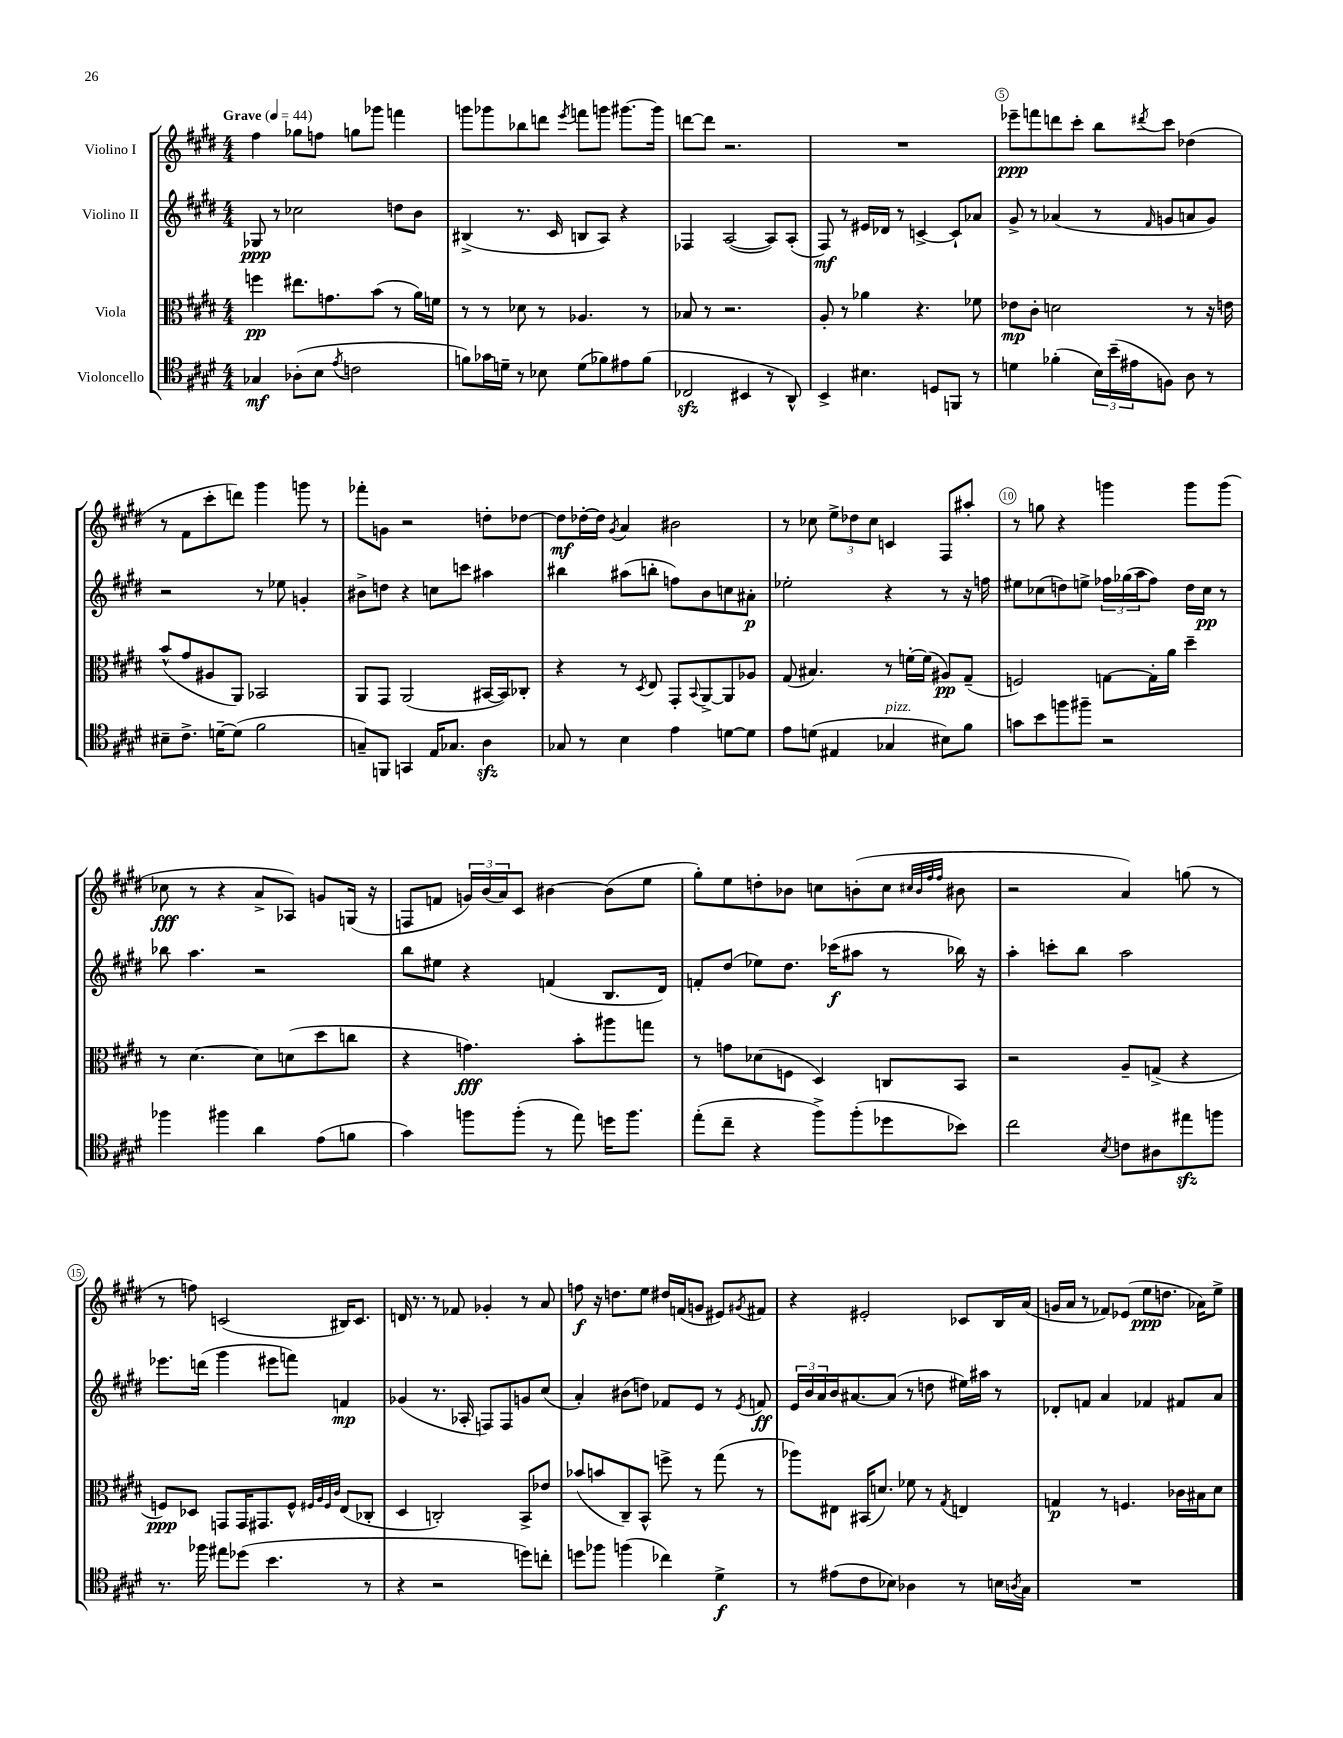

**kern	**dynam	**kern	**dynam	**kern	**dynam	**kern	**dynam
*part4	*part4	*part3	*part3	*part2	*part2	*part1	*part1
*staff4	*staff4	*staff3	*staff3	*staff2	*staff2	*staff1	*staff1
*I"Violoncello	*	*I"Viola	*	*I"Violino II	*	*I"Violino I	*
*clefC4	*	*clefC3	*	*clefG2	*	*clefG2	*
*k[f#c#g#d#]	*	*k[f#c#g#d#]	*	*k[f#c#g#d#]	*	*k[f#c#g#d#]	*
*M4/4	*	*M4/4	*	*M4/4	*	*M4/4	*
*MM44	*	*MM44	*	*MM44	*	*MM44	*
=1	=1	=1	=1	=1	=1	=1	=1
!	!	!	!	!	!	!LO:TX:a:B:t=Grave	!
4G-X/	mf	4ffn\	pp	8G-X/	ppp	4ff#\	.
.	.	.	.	8r	.	.	.
(8A-X'\L	.	8.ee#X\L	.	2cc-X\	.	8gg-X\L	.
8B\J	.	.	.	.	.	8ffn\J	.
.	.	8.gn\	.	.	.	.	.
8qe/	.	.	.	.	.	.	.
2cn\	.	.	.	.	.	8ggn\L	.
.	.	(8b\J	.	.	.	8ggg-X\J	.
.	.	8r	.	8ddn\L	.	4fffn\	.
.	.	16a\LL)	.	8b\J	.	.	.
.	.	16fn\JJ	.	.	.	.	.
=2	=2	=2	=2	=2	=2	=2	=2
8fn\L)	.	8r	.	(4B#X^/	.	8gggn\L	.
16g-X\L	.	8r	.	.	.	8ggg-X\	.
16dn~\JJ	.	.	.	.	.	.	.
8r	.	8d-X\	.	8.r	.	8bb-X\	.
8B-X\	.	8r	.	.	.	8dddn\J	.
.	.	.	.	16c#/	.	.	.
.	.	.	.	.	.	8qeee/	.
(8d\L	.	4.A-X/	.	8Bn/L	.	8fffn\L	.
8f-X\)	.	.	.	8A/J)	.	8gggn\J	.
8e#X\	.	.	.	4r	.	[8.ggg#X\L	.
(8f-\J	.	8r	.	.	.	.	.
.	.	.	.	.	.	16ggg#\Jk]	.
=3	=3	=3	=3	=3	=3	=3	=3
2C-Xzz/	.	8B-X/	.	4F-X/	.	[8dddn\L	.
.	.	8r	.	.	.	8ddd\J]	.
.	.	2.r	.	([2A/	.	2.r	.
4BB#X/	.	.	.	.	.	.	.
8r	.	.	.	8A/L])	.	.	.
8AA^^/)	.	.	.	(8A'/J	.	.	.
=4	=4	=4	=4	=4	=4	=4	=4
4BB^/	.	8A'/	.	8F#/)	mf	1r	.
.	.	8r	.	8r	.	.	.
4.B#X\	.	4a-X\	.	16e#X/LL	.	.	.
.	.	.	.	16d-X/JJ	.	.	.
.	.	.	.	8r	.	.	.
.	.	4.r	.	[4cn^/	.	.	.
8Dn/L	.	.	.	.	.	.	.
8FFn/J	.	.	.	8c`/L]	.	.	.
8r	.	8f-X\	.	8a-X/J	.	.	.
=5	=5	=5	=5	=5	=5	=5	=5
4dn\	.	8e-X\L	mp	8g#^/	.	8eee-X~\L	ppp
.	.	8c#'\J	.	8r	.	8fffn\	.
(4f-X'\	.	2dn\	.	(4a-X/	.	8dddn\	.
.	.	.	.	.	.	8ccc#'\J	.
24B\LL)	.	.	.	8r	.	8bb\L	.
(24b~\	.	.	.	.	.	.	.
24e#X\J	.	.	.	.	.	.	.
.	.	.	.	16qqf#/	.	8qddd#X/	.
8Fn\J)	.	.	.	8gn/L	.	8ccc#\J	.
8A\	.	8r	.	8an/	.	(4dd-X\	.
8r	.	16r	.	8g/J)	.	.	.
.	.	16en\	.	.	.	.	.
!!LO:LB:g=z
=6	=6	=6	=6	=6	=6	=6	=6
8B#X~\L	.	(8b^^/L	.	2r	.	8r	.
8.c#^\J	.	8g#/	.	.	.	8f#\L	.
.	.	8A#X/	.	.	.	8ccc#'\	.
[16dn~\KL	.	.	.	.	.	.	.
(8d\J]	.	8AA/J)	.	.	.	8dddn\J)	.
2f#\	.	2BB-X/	.	8r	.	4ggg#\	.
.	.	.	.	8ee-X\	.	.	.
.	.	.	.	4gn'/	.	8gggn\	.
.	.	.	.	.	.	8r	.
=7	=7	=7	=7	=7	=7	=7	=7
8Gn~/L)	.	8AA/L	.	8b#X^\L	.	8fff-X'\L	.
8FFn/J	.	8GG#/J	.	8ddn\J	.	8gn\J	.
4GGn/	.	(2AA/	.	4r	.	2r	.
16E/KL	.	.	.	8ccn\L	.	.	.
8.G-X/J	.	.	.	.	.	.	.
.	.	.	.	8cccn\J	.	.	.
4Azz\	.	[16BB#X/LL	.	4aa#X\	.	8ddn'\L	.
.	.	16BB#/J])	.	.	.	.	.
.	.	8C-X'/J	.	.	.	[8dd-X\J	.
=8	=8	=8	=8	=8	=8	=8	=8
8G-X/	.	4r	.	4bb#X\	.	8dd-\L]	mf
8r	.	.	.	.	.	[16dd-X'\L	.
.	.	.	.	.	.	16dd-\JJ]	.
.	.	.	.	.	.	8qg#/	.
4B\	.	8r	.	(8aa#X\L	.	4a/	.
.	.	8qD#/	.	.	.	.	.
.	.	8E/	.	8bbn'\J	.	.	.
4e\	.	8GG#'/L	.	8ffn\L)	.	2b#X\	.
.	.	8qqBB/	.	.	.	.	.
.	.	[8AA^/	.	8b\	.	.	.
[8dn\L	.	8AA/]	.	8ccn\	.	.	.
8d\J]	.	8A-X/J	.	8a#X'\J	p	.	.
=9	=9	=9	=9	=9	=9	=9	=9
8e\L	.	(8G#/	.	2ee-X'\	.	8r	.
(8dn\J	.	4.B#X/)	.	.	.	8cc-X\	.
4E#X/	.	.	.	.	.	12ee^\L	.
.	.	.	.	.	.	12dd-X\	.
.	.	.	.	.	.	12cc-\J	.
!LO:TX:a:i:t=pizz.	!	!	!	!	!	!	!
4G-X/	.	8r	.	4r	.	4cn/	.
.	.	[16fn'\LL	.	.	.	.	.
.	.	(16f\JJ]	.	.	.	.	.
8B#X\L)	.	8A#X/L)	pp	8r	.	8F#/L	.
8f#\J	.	(8G#~/J	.	16r	.	8aa#X'/J	.
.	.	.	.	16ffn\	.	.	.
=10	=10	=10	=10	=10	=10	=10	=10
8gn\L	.	2Fn/)	.	8ee#X\L	.	8r	.
8b\	.	.	.	(8cc-X\	.	8ggn\	.
8ffn\	.	.	.	8ddn\)	.	4r	.
8ff#X~\J	.	.	.	8een^\J	.	.	.
2r	.	[8Gn\L	.	24ff-X\LL	.	4gggn\	.
.	.	.	.	(24gg-X\	.	.	.
.	.	.	.	24aa\J	.	.	.
.	.	16G'\L]	.	8ff-\J)	.	.	.
.	.	16a\JJ	.	.	.	.	.
.	.	4dd#~\	.	16dd\LL	.	8ggg\L	.
.	.	.	.	16cc-\JJ	pp	.	.
.	.	.	.	8r	.	(8ggg\J	.
!!LO:LB:g=z
=11	=11	=11	=11	=11	=11	=11	=11
4ff-X\	.	8r	.	8bb-X\	.	8cc-X\	fff
.	.	[4.d#\	.	4.aa\	.	8r	.
4ff#X\	.	.	.	.	.	4r	.
4a\	.	8d#\L]	.	2r	.	8a^/L	.
.	.	(8dn\	.	.	.	8A-X/J)	.
(8e\L	.	8dd#\	.	.	.	8gn/L	.
8fn\J	.	8ccn\J	.	.	.	(16Gn/Jk	.
.	.	.	.	.	.	16r	.
=12	=12	=12	=12	=12	=12	=12	=12
4g#\)	.	4r	.	8bb\L	.	8Fn/L	.
.	.	.	.	8ee#X\J	.	8fn/J	.
8ffn\L	.	4.gn\)	fff	4r	.	24gn/LL)	.
.	.	.	.	.	.	(24b/	.
.	.	.	.	.	.	24a/J)	.
(8ff'\J	.	.	.	.	.	8c#/J	.
8r	.	.	.	(4fn/	.	[4b#X\	.
8ee\)	.	8b'\L	.	.	.	.	.
16ddn\KL	.	8aa#X\	.	8.B/L	.	(8b#\L]	.
8.ff\J	.	.	.	.	.	.	.
.	.	8ggn\J	.	.	.	8ee\J	.
.	.	.	.	16d#/Jk)	.	.	.
=13	=13	=13	=13	=13	=13	=13	=13
(8ee'\L	.	8r	.	8fn'/L	.	8gg#'\L)	.
8cc#~\J	.	8gn\L	.	(8dd#/J	.	8ee\	.
4r	.	(8d-X\	.	8ee-X\L)	.	8ddn'\	.
.	.	8Fn\J	.	8.dd#\J	.	8b-X\J	.
8ff#^\L)	.	4D#/)	.	.	.	8ccn\L	.
.	.	.	.	(16ccc-X\KL	f	.	.
(8ff#'\	.	.	.	8aa#X\J	.	(8bn'\	.
8dd-X\	.	8Cn/L	.	8r	.	8cc\J	.
.	.	.	.	.	.	32qqcc#X/LLL	.
.	.	.	.	.	.	32qqb/	.
.	.	.	.	.	.	32qqff#/	.
.	.	.	.	.	.	32qqff#/JJJ	.
8b-X\J)	.	8BB/J	.	16bb-X\)	.	8b#X\	.
.	.	.	.	16r	.	.	.
=14	=14	=14	=14	=14	=14	=14	=14
2cc#\	.	2r	.	4aa'\	.	2r	.
.	.	.	.	8cccn'\L	.	.	.
.	.	.	.	8bb\J	.	.	.
8qB/	.	.	.	.	.	.	.
8cn\L	.	8A~/L	.	2aa\	.	4a/)	.
8A#X\	.	(8Gn^/J	.	.	.	.	.
8ee#Xzz\	.	4r	.	.	.	(8ggn\	.
8ffn\J	.	.	.	.	.	8r	.
!!LO:LB:g=z
=15	=15	=15	=15	=15	=15	=15	=15
8.r	.	8Fn/L)	ppp	8.eee-X\L	.	8r	.
.	.	8D-X/J	.	.	.	8ffn\)	.
16ff-X\	.	.	.	(16dddn\Jk	.	.	.
8ee#X\L	.	8GGn/L	.	4ggg#\	.	(2cn/	.
(8dd-X\J	.	16GG/K	.	.	.	.	.
.	.	8.GG#X/	.	.	.	.	.
4.b\	.	.	.	8eee#X\L	.	.	.
.	.	8F^^/J	.	8fffn\J)	.	.	.
.	.	32qqF#X/LLL	.	.	.	.	.
.	.	32qqA/	.	.	.	.	.
.	.	32qqF#/	.	.	.	.	.
.	.	32qqc#/JJJ	.	.	.	.	.
.	.	(8E/L	.	4fn/	mp	16B#X/KL)	.
.	.	.	.	.	.	8.c/J	.
8r	.	8C-X'/J	.	.	.	.	.
=16	=16	=16	=16	=16	=16	=16	=16
4r	.	4D#/	.	(4g-X/	.	16dn/	.
.	.	.	.	.	.	8.r	.
2r	.	2Cn'/)	.	8.r	.	8r	.
.	.	.	.	.	.	8f-X/	.
.	.	.	.	16A-X'/	.	.	.
.	.	.	.	8Fn/L)	.	4g-X'/	.
.	.	.	.	8F/	.	.	.
8ddn\L)	.	8BB^/L	.	8gn/	.	8r	.
8ccn'\J	.	8e-X/J	.	(8cc#/J	.	8a/	.
=17	=17	=17	=17	=17	=17	=17	=17
8ddn\L	.	(8b-X/L	.	4a'/)	.	8ffn\	f
8ff-X\J	.	8bn/	.	.	.	16r	.
.	.	.	.	.	.	8.ddn\L	.
(4ffn\	.	8C#~/)	.	(8b#X\L	.	.	.
.	.	8BB^^/J	.	8ddn\J)	.	8ee\J	.
4cc-X\)	.	8ffn^\	.	8f-X/L	.	16dd#X/LL	.
.	.	.	.	.	.	(16fn/J	.
.	.	8r	.	8e/J	.	8gn/J	.
4d#^\	f	(8gg#\	.	8r	.	8e#X/L)	.
.	.	.	.	8qe/	.	8qg#X/	.
.	.	8r	.	8fn/	ff	8f#X/J	.
=18	=18	=18	=18	=18	=18	=18	=18
8r	.	8aa-X\L)	.	24e/LL	.	4r	.
.	.	.	.	24b/	.	.	.
.	.	.	.	24a/	.	.	.
(8e#X\L	.	8E#X\J	.	16b/J	.	.	.
.	.	.	.	[8.a#X/	.	.	.
8c#\	.	(16BB#X/KL	.	.	.	2e#X'/	.
.	.	8.dn/J)	.	.	.	.	.
8B-X\J)	.	.	.	(8a#/J]	.	.	.
4A-X\	.	8f-X\	.	8r	.	.	.
.	.	8r	.	8ddn\	.	.	.
.	.	8qG#/	.	.	.	.	.
8r	.	4En/	.	16ee#X\LL)	.	8c-X/L	.
.	.	.	.	16aa#X\JJ	.	.	.
16Bn\LL	.	.	.	8r	.	16B/L	.
8qAn/	.	.	.	.	.	.	.
16G#\JJ	.	.	.	.	.	(16a/JJ	.
=19	=19	=19	=19	=19	=19	=19	=19
1r	.	4Gn/	p	8d-X'/L	.	16gn/LL	.
.	.	.	.	.	.	16a/JJ	.
.	.	.	.	8fn/J	.	8r	.
.	.	8r	.	4a/	.	8f-X/L)	.
.	.	4.Fn/	.	.	.	(8e-X/J	.
.	.	.	.	4f-X/	.	8ee\L	ppp
.	.	.	.	.	.	8.ddn\J	.
.	.	16c-X\LL	.	8f#X/L	.	.	.
.	.	16B#X\J	.	.	.	16a-X\KL)	.
.	.	8d#\J	.	8a/J	.	8ee^\J	.
==	==	==	==	==	==	==	==
*-	*-	*-	*-	*-	*-	*-	*-
